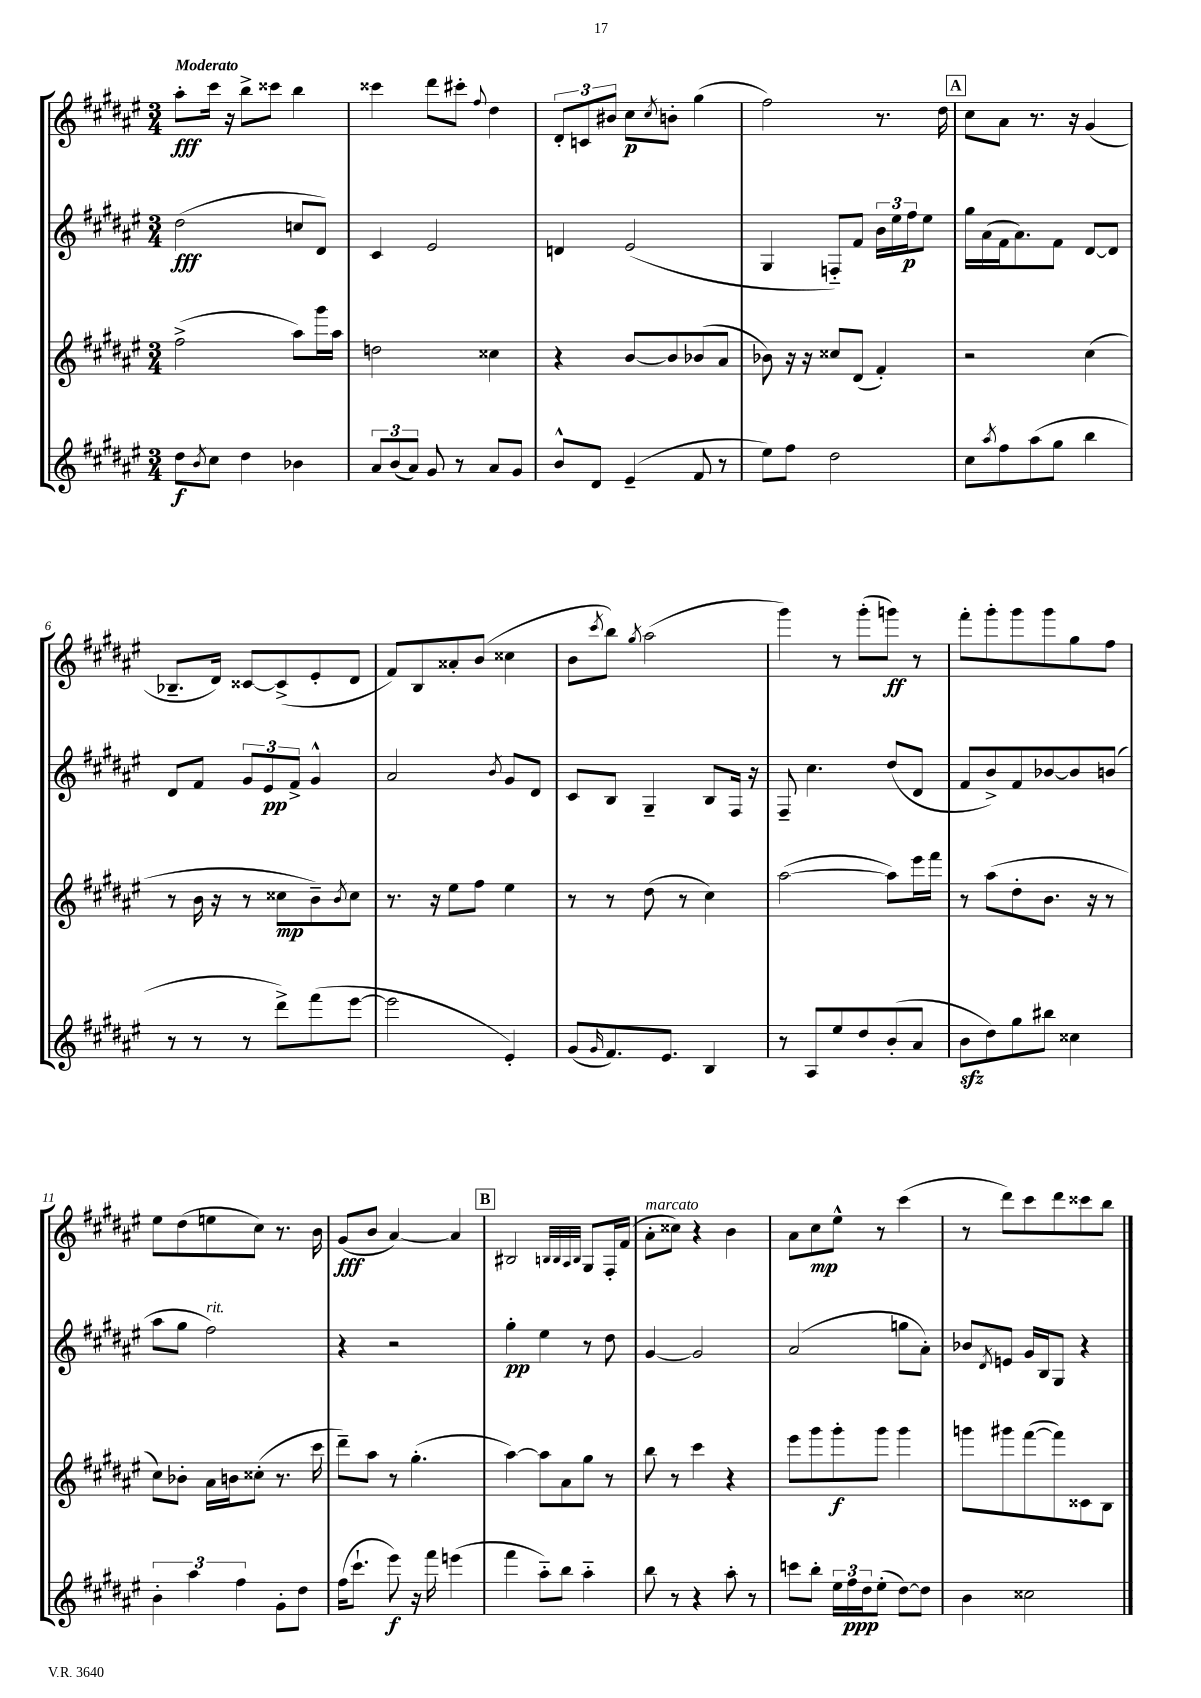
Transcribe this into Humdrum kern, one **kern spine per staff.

**kern	**kern	**kern	**kern
*staff4	*staff3	*staff2	*staff1
*clefG2	*clefG2	*clefG2	*clefG2
*k[f#c#g#d#a#e#]	*k[f#c#g#d#a#e#]	*k[f#c#g#d#a#e#]	*k[f#c#g#d#a#e#]
*M3/4	*M3/4	*M3/4	*M3/4
8dd#	(2ff#^	(2dd#	8aa#'
8qb	.	.	.
8cc#	.	.	16ccc#
.	.	.	16r
4dd#	.	.	8bb^
.	.	.	8ccc##
4b-	8aa#)	8cc	4bb
.	16ggg#	8d#)	.
.	16aa#	.	.
=	=	=	=
12a#	2dd	4c#	4ccc##
(12b	.	.	.
12a#)	.	.	.
8g#	.	2e#	8ddd#
8r	.	.	8ccc#'
.	.	.	8qqff#
8a#	4cc##	.	4dd#
8g#	.	.	.
=	=	=	=
8b^^	4r	4d	12d#'
.	.	.	12c
8d#	.	.	.
.	.	.	12b#
(4e#~	[8b	(2e#	8cc#
.	.	.	8qcc#
.	8b]	.	8b'
8f#	(8b-	.	(4gg#
8r	8a#	.	.
=	=	=	=
8ee#)	8b-)	4G#	2ff#)
8ff#	16r	.	.
.	16r	.	.
2dd#	8cc##	8F'~)	.
.	(8d#	8f#	.
.	4f#')	24b	8.r
.	.	24ee#	.
.	.	24ff#	.
.	.	8ee#	.
.	.	.	16dd#
=	=	=	=
8cc#	2r	16gg#	8cc#
.	.	(16a#	.
8qaa#	.	.	.
8ff#	.	16f#	8a#
.	.	8.a#)	.
(8aa#	.	.	8.r
8gg#	.	8f#	.
.	.	.	16r
4bb	(4cc#	[8d#	(4g#
.	.	8d#]	.
=	=	=	=
8r	8r	8d#	8.B-~
8r	16b	8f#	.
.	16r	.	16d#)
8r	8r	12g#	[8c##
.	.	12e#	.
8ddd#^)	8cc##	.	(8c##^]
.	.	12f#^	.
(8fff#	8b~)	4g#^^	8e#'
.	8qb	.	.
[8eee#	8cc##	.	8d#
=	=	=	=
2eee#]	8.r	2a#	8f#)
.	.	.	8B
.	16r	.	.
.	8ee#	.	8a##'
.	8ff#	.	(8b
.	.	8qb	.
4e#')	4ee#	8g#	4cc##
.	.	8d#	.
=	=	=	=
(8g#	8r	8c#	8b
16qqg#	.	.	8qccc#
8.f#)	8r	8B	8bb)
.	.	.	8qgg#
.	(8dd#	4G#~	(2aa#
8.e#	.	.	.
.	8r	.	.
4B	4cc#)	8B	.
.	.	16F#	.
.	.	16r	.
=	=	=	=
8r	([2aa#	8F#~	4ggg#)
8A#	.	4.cc#	.
8ee#	.	.	8r
8dd#	.	.	(8ggg#'
(8b'	8aa#])	(8dd#	8ggg)
8a#	16eee#	8d#	8r
.	16fff#	.	.
=	=	=	=
8b	8r	8f#	8fff#'
8dd#)	(8aa#	8b^)	8ggg#'
8gg#	8dd#'	8f#	8ggg#
8bb#	8.b	[8b-	8ggg#
4cc##	.	8b-]	8gg#
.	16r	.	.
.	8r	(8b	8ff#
=	=	=	=
6b'	8cc#)	8aa#	8ee#
.	8b-'	8gg#	(8dd#
6aa#	.	.	.
.	16a#	2ff#)	8ee
.	16b	.	.
6ff#	.	.	.
.	(8cc##'	.	8cc#)
8g#'	8.r	.	8.r
8dd#	.	.	.
.	16ccc#	.	16b
=	=	=	=
(16ff#	8ddd#~)	4r	(8g#
8.ccc#`	.	.	.
.	8aa#	.	8b
8eee#)	8r	2r	[4a#)
16r	(4.gg#'	.	.
16fff#	.	.	.
(4eee	.	.	4a#]
=	=	=	=
4fff#	[4aa#)	4gg#'	2B#
8aa#'~)	8aa#]	4ee#	.
8bb	8a#	.	.
.	.	.	32qqB
.	.	.	32qqB
.	.	.	32qqA#
.	.	.	32qqB
4aa#'~	8gg#	8r	8G#
.	8r	8dd#	16F#'
.	.	.	(16f#
=	=	=	=
8bb	8bb	[4g#	8a#'
8r	8r	.	8cc##)
4r	4ccc#	2g#]	4r
8aa#'	4r	.	4b
8r	.	.	.
=	=	=	=
8ccc	8eee#	(2a#	8a#
8bb'	8ggg#	.	8cc#
24ee#	8ggg#'	.	8ee#^^
24ff#	.	.	.
24dd#	.	.	.
(8ee#'	8ggg#	.	8r
[8dd#)	4ggg#	8gg	(4ccc#
8dd#]	.	8a#')	.
=	=	=	=
4b	8ggg	8b-	8r
.	.	8qd#	.
.	8ggg#	8e	8ddd#)
2cc##	([8fff#	16g#	8ccc#
.	.	16B	.
.	8fff#])	8G#	8ddd#
.	8c##	4r	8ccc##
.	8B	.	8bb
==	==	==	==
*-	*-	*-	*-
